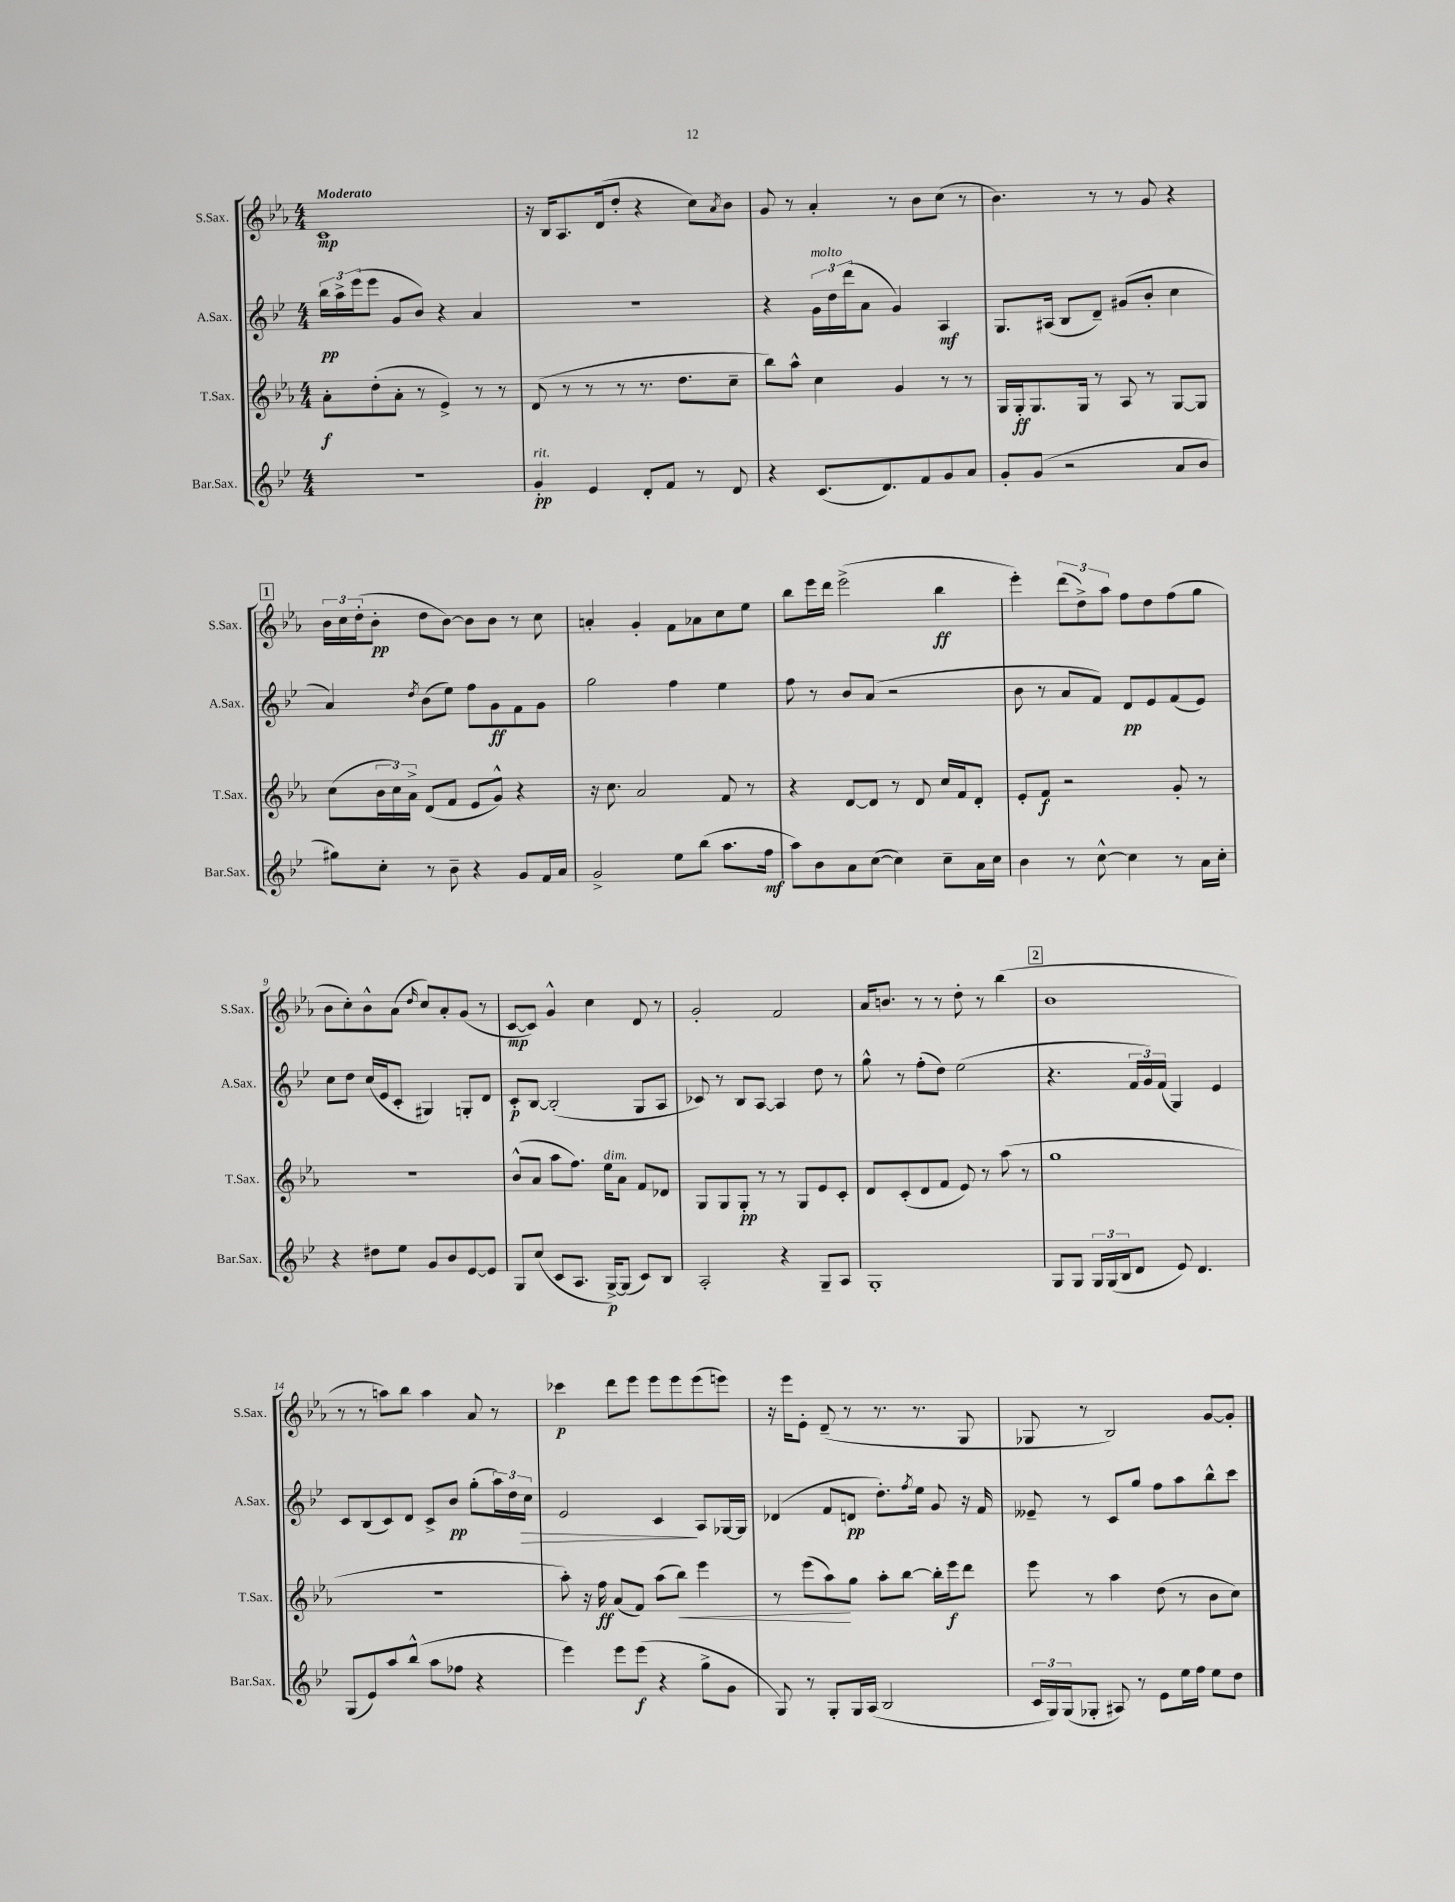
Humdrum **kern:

**kern	**dynam	**kern	**dynam	**kern	**dynam	**kern	**dynam
*part4	*part4	*part3	*part3	*part2	*part2	*part1	*part1
*staff4	*staff4	*staff3	*staff3	*staff2	*staff2	*staff1	*staff1
*I"Bar.Sax.	*	*I"T.Sax.	*	*I"A.Sax.	*	*I"S.Sax.	*
*I'Bar.Sax.	*	*I'T.Sax.	*	*I'A.Sax.	*	*I'S.Sax.	*
*clefG2	*	*clefG2	*	*clefG2	*	*clefG2	*
*k[b-e-]	*	*k[b-e-a-]	*	*k[b-e-]	*	*k[b-e-a-]	*
*M4/4	*	*M4/4	*	*M4/4	*	*M4/4	*
=1	=1	=1	=1	=1	=1	=1	=1
!	!	!	!	!	!	!LO:TX:a:B:t=Moderato	!
1r	.	8a-'\L	f	24bb-\LL	pp	1c	mp
.	.	.	.	24aa^\	.	.	.
.	.	.	.	(24eee-\J	.	.	.
.	.	(8dd'\	.	8eee-\J	.	.	.
.	.	8a-'\J	.	8g/L	.	.	.
.	.	8r	.	8b-/J)	.	.	.
.	.	4e-^/)	.	4r	.	.	.
.	.	8r	.	4a/	.	.	.
.	.	8r	.	.	.	.	.
=2	=2	=2	=2	=2	=2	=2	=2
!LO:TX:a:i:t=rit.	!	!	!	!	!	!	!
4g'/	pp	(8d/	.	1r	.	16r	.
.	.	.	.	.	.	16B-/KL	.
.	.	8r	.	.	.	8.A-/	.
4e-/	.	8r	.	.	.	.	.
.	.	.	.	.	.	(16d/k	.
.	.	8r	.	.	.	8dd'/J	.
8d'/L	.	8.r	.	.	.	4r	.
8f/J	.	.	.	.	.	.	.
.	.	8.dd\L	.	.	.	.	.
8r	.	.	.	.	.	8cc\L)	.
.	.	.	.	.	.	8qa-/	.
8d/	.	8cc~\J	.	.	.	8b-\J	.
=3	=3	=3	=3	=3	=3	=3	=3
4r	.	8bb-\L)	.	4r	.	8g/	.
.	.	8aa-^^\J	.	.	.	8r	.
!	!	!	!	!LO:TX:a:i:t=molto	!	!	!
(8.c/L	.	4cc\	.	24g\LL	.	4a-'/	.
.	.	.	.	24dd\	.	.	.
.	.	.	.	(24ddd\J	.	.	.
.	.	.	.	8a\J	.	.	.
8.d/)	.	.	.	.	.	.	.
.	.	4g/	.	4g/)	.	8r	.
8f/	.	.	.	.	.	8b-\L	.
8g/	.	8r	.	4A/	mf	(8cc\J	.
8a/J	.	8r	.	.	.	8r	.
=4	=4	=4	=4	=4	=4	=4	=4
8g'/L	.	16G/LL	.	8.G/L	.	4.b-\)	.
.	.	16G'/J	ff	.	.	.	.
(8g/J	.	8.G/	.	.	.	.	.
.	.	.	.	(16A#X/Jk	.	.	.
2r	.	.	.	8B-/L	.	.	.
.	.	16G/Jk	.	.	.	.	.
.	.	8r	.	8d~/J)	.	8r	.
.	.	8A-/	.	(8g#X/L	.	8r	.
.	.	8r	.	8b-'/J	.	8g/	.
8a/L	.	[8G/L	.	4cc\	.	4r	.
8b-/J	.	8G/J]	.	.	.	.	.
!!LO:LB:g=z
!!LO:REH:place=s1:t=1
=5	=5	=5	=5	=5	=5	=5	=5
8gg#X\L)	.	(8cc\L	.	4a/)	.	24b-\LL	.
.	.	.	.	.	.	24cc\	.
.	.	.	.	.	.	(24dd'\J	.
8cc'\J	.	24b-\L	.	.	.	8b-'\J	pp
.	.	24cc\)	.	.	.	.	.
.	.	24a-^\JJ	.	.	.	.	.
.	.	.	.	8qdd/	.	.	.
8r	.	(8d/L	.	(8b-\L	.	8dd\L	.
8b-~\	.	8f/J	.	8ee-\J)	.	[8b-\J)	.
4r	.	8e-/L	.	8ff\L	.	8b-\L]	.
.	.	8g^^/J)	.	8g\	ff	8b-\J	.
8g/L	.	4r	.	8f\	.	8r	.
16f/L	.	.	.	8g\J	.	8cc\	.
16a/JJ	.	.	.	.	.	.	.
=6	=6	=6	=6	=6	=6	=6	=6
2g^/	.	16r	.	2gg\	.	4an'/	.
.	.	8.cc\	.	.	.	.	.
.	.	2a-/	.	.	.	4g'/	.
8ee-\L	.	.	.	4ff\	.	8f\L	.
(8bb-\J	.	.	.	.	.	8a-X\	.
8.aa\L	.	8f/	.	4ee-\	.	8cc\	.
.	.	8r	.	.	.	8ee-\J	.
16ff\Jk	mf	.	.	.	.	.	.
=7	=7	=7	=7	=7	=7	=7	=7
8aa\L)	.	4r	.	8ff\	.	8bb-\L	.
8b-\	.	.	.	8r	.	16eee-\L	.
.	.	.	.	.	.	16ddd\JJ	.
8a\	.	[8d/L	.	8b-/L	.	(2eee-^\	.
([8cc\J	.	8d/J]	.	(8a/J	.	.	.
4cc\])	.	8r	.	2r	.	.	.
.	.	8d/	.	.	.	.	.
8cc~\L	.	16cc/LL	.	.	.	4bb-\	ff
.	.	16f/J	.	.	.	.	.
16a\L	.	8d'/J	.	.	.	.	.
16cc\JJ	.	.	.	.	.	.	.
=8	=8	=8	=8	=8	=8	=8	=8
4b-\	.	8e-'/L	.	8b-\	.	4eee-'\)	.
.	.	8f/J	f	8r	.	.	.
8r	.	2r	.	8a/L	.	(12ddd\L	.
.	.	.	.	.	.	12dd^\)	.
[8cc^^\	.	.	.	8f/J)	.	.	.
.	.	.	.	.	.	12aa-\J	.
4cc\]	.	.	.	8d/L	pp	8ff\L	.
.	.	.	.	8e-/	.	8dd\	.
8r	.	8g'/	.	(8f/	.	(8ff\	.
16a\LL	.	8r	.	8e-/J)	.	8gg\J	.
16cc'\JJ	.	.	.	.	.	.	.
!!LO:LB:g=z
=9	=9	=9	=9	=9	=9	=9	=9
4r	.	1r	.	8cc\L	.	8b-\L	.
.	.	.	.	8dd\J	.	8cc'\)	.
8dd#X\L	.	.	.	(16cc/LL	.	8b-^^\	.
.	.	.	.	16e-/J	.	.	.
8ee-\J	.	.	.	8c'/J	.	(8a-\J	.
.	.	.	.	.	.	16qqdd/	.
8g/L	.	.	.	4G#X/)	.	8cc/L)	.
8b-/	.	.	.	.	.	8a-'/	.
[8e-/	.	.	.	8Gn'/L	.	(8g/J	.
8e-/J]	.	.	.	8d/J	.	8r	.
=10	=10	=10	=10	=10	=10	=10	=10
8G/L	.	(8b-^^/L	.	8c'/L	p	[8c/L	mp
(8cc/J	.	8a-/J	.	[8B-/J	.	8c/J])	.
8c/L	.	8aa-\L	.	(2B-'/]	.	4g^^/	.
8.A/J	.	8.ff\J)	.	.	.	.	.
.	.	.	.	.	.	4cc\	.
!	!	!LO:TX:a:i:t=dim.	!	!	!	!	!
[16G^/KL)	p	16ee-\KL	.	.	.	.	.
(8G/J]	.	8a-\J	.	.	.	.	.
8c/L)	.	8f/L	.	8G/L	.	8d/	.
8B-/J	.	8d-X/J	.	8A/J	.	8r	.
=11	=11	=11	=11	=11	=11	=11	=11
2A'/	.	8G/L	.	8c-X/)	.	2g'/	.
.	.	8G/	.	8r	.	.	.
.	.	8G'/J	pp	8B-/L	.	.	.
.	.	8r	.	[8A/J	.	.	.
4r	.	8r	.	4A/]	.	2f/	.
.	.	8G/L	.	.	.	.	.
8G~/L	.	8e-/	.	8dd\	.	.	.
8A/J	.	8c'/J	.	8r	.	.	.
=12	=12	=12	=12	=12	=12	=12	=12
1G'	.	8d/L	.	8gg^^\	.	16a-/KL	.
.	.	.	.	.	.	8.bn/J	.
.	.	(8c'/	.	8r	.	.	.
.	.	8d/	.	(8ff'\L	.	8r	.
.	.	8f/J	.	8dd\J)	.	8r	.
.	.	8e-/)	.	(2ee-\	.	8dd'\	.
.	.	8r	.	.	.	8r	.
.	.	(8aa-\	.	.	.	(4bb-\	.
.	.	8r	.	.	.	.	.
!!LO:REH:place=s1:t=2
=13	=13	=13	=13	=13	=13	=13	=13
8G/L	.	1gg	.	4.r	.	1b-	.
8G/J	.	.	.	.	.	.	.
24G/LL	.	.	.	.	.	.	.
(24G/	.	.	.	.	.	.	.
24B-/J	.	.	.	.	.	.	.
8d/J	.	.	.	24f/LL	.	.	.
.	.	.	.	24g/)	.	.	.
.	.	.	.	(24f/JJ	.	.	.
8e-/)	.	.	.	4G/)	.	.	.
4.d/	.	.	.	.	.	.	.
.	.	.	.	4e-/	.	.	.
!!LO:LB:g=z
=14	=14	=14	=14	=14	=14	=14	=14
(8G/L	.	1r	.	8c/L	.	8r	.
8e-/)	.	.	.	(8B-/	.	8r	.
8aa/	.	.	.	8c/)	.	8aan\L)	.
(8bb-^^/J	.	.	.	8d/J	.	8bb-\J	.
8aa\L	.	.	.	8c^/L	.	4aa\	.
8ff-X\J	.	.	.	8b-/J	pp	.	.
4r	.	.	.	(8gg'\L	.	8a-/	.
.	.	.	.	24aa\L)	.	8r	.
.	.	.	.	24dd\	.	.	.
!	!	!	!	!	!LO:HP:b	!	!
.	.	.	.	24cc\JJ	>	.	.
=15	=15	=15	=15	=15	=15	=15	=15
4eee-\)	.	8aa-'\)	.	2e-/	.	4ccc-X\	p
.	.	16r	.	.	.	.	.
.	.	16ff\	ff	.	.	.	.
8eee-\L	.	(8a-/L	.	.	.	8ddd\L	.
(8eee-\J	f	8f/J)	.	.	.	8eee-\J	.
4r	.	(8aa-\L	.	4c/	.	8eee-\L	.
!	!	!	!LO:HP:b	!	!	!	!
.	.	8bb-\J)	<	.	.	8eee-\	.
8gg^\L	.	4eee-\	.	8A/L	]	(8eee-\	.
8g\J	.	.	.	[16G-X/L	.	8eeen\J)	.
.	.	.	.	16G-/JJ]	.	.	.
=16	=16	=16	=16	=16	=16	=16	=16
8G/)	.	8r	.	(4d-X/	.	16r	.
.	.	.	.	.	.	16eee-\KL	.
8r	.	(8eee-\L	.	.	.	8e-'\J	.
8G'/L	.	8aa-\)	.	8f/L	.	(8d~/	.
16G/L	.	8gg\J	[	8dn/J	pp	8r	.
(16A/JJ	.	.	.	.	.	.	.
2B-/	.	8aa-'\L	.	8.dd'\L)	.	8.r	.
.	.	[8bb-\J	.	.	.	.	.
.	.	.	.	8qff/	.	.	.
.	.	.	.	16ee-\Jk	.	8.r	.
.	.	16bb-'\LL]	.	8g/	.	.	.
.	.	16eee-\J	f	.	.	.	.
.	.	8ddd\J	.	16r	.	8G/	.
.	.	.	.	16f/	.	.	.
=17	=17	=17	=17	=17	=17	=17	=17
24c/LL	.	8eee-\	.	8e--X~/	.	8G-X/	.
24G/)	.	.	.	.	.	.	.
(24G/J	.	.	.	.	.	.	.
8G-X'/J	.	8r	.	8r	.	8r	.
8A#X/)	.	4aa-\	.	8c/L	.	2B-/)	.
8r	.	.	.	8gg/J	.	.	.
8e-\L	.	(8dd\	.	8ff\L	.	.	.
16ee-\L	.	8r	.	8aa\	.	.	.
16ff\JJ	.	.	.	.	.	.	.
8ee-\L	.	8b-\L	.	8bb-^^\	.	[8g/L	.
8dd\J	.	8cc\J)	.	8ccc\J	.	8g'/J]	.
==	==	==	==	==	==	==	==
*-	*-	*-	*-	*-	*-	*-	*-
